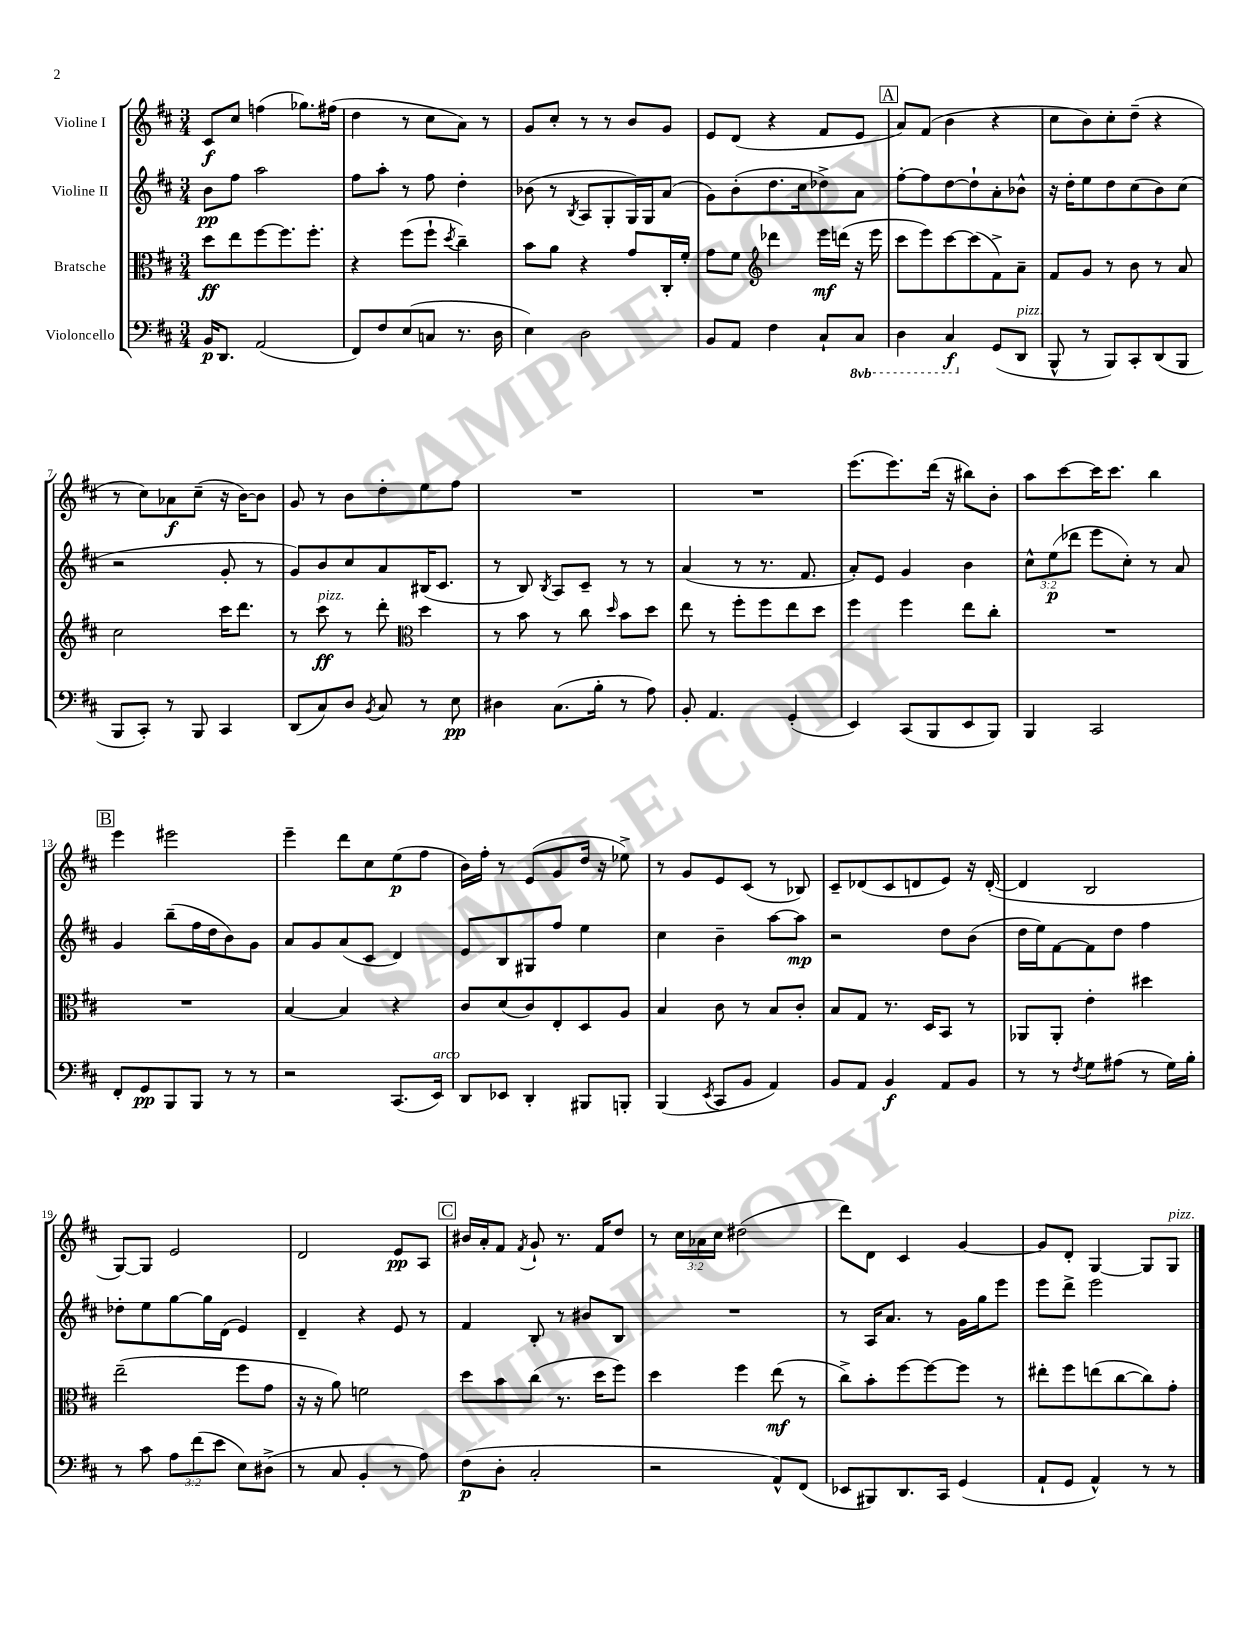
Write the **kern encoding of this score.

**kern	**kern	**kern	**kern
*staff4	*staff3	*staff2	*staff1
*clefF4	*clefC3	*clefG2	*clefG2
*k[f#c#]	*k[f#c#]	*k[f#c#]	*k[f#c#]
*M3/4	*M3/4	*M3/4	*M3/4
16BB	8dd	8b	8c#
8.DD	.	.	.
.	8ee	8ff#	8cc#
(2AA	[8ff#	2aa	(4ff
.	8.ff#]	.	.
.	.	.	8.gg-)
.	8.ff#'	.	.
.	.	.	(16ff#
=	=	=	=
8FF#)	4r	8ff#	4dd
8F#	.	8aa'	.
(8E	(8ff#	8r	8r
8C	8ff#`	8ff#	8cc#
.	8qdd	.	.
8.r	4cc#~)	4dd'	8a)
.	.	.	8r
16D	.	.	.
=	=	=	=
4E)	8b	(8b-	8g
.	8a	8r	8cc#'
.	.	8qB	.
2D	4r	8A	8r
.	.	8G'	8r
.	8g	16G)	8b
.	.	16G	.
.	16C#'	(8a	8g
.	16f#'	.	.
=	=	=	=
8BB	8g	8g)	8e
8AA	8f#	(8b'	(8d
*	*clefG2	*	*
4F#	4ddd-	8.dd	4r
.	.	16cc#	.
8C#`	16eee	8dd-^)	8f#
.	(16ddd	.	.
8CC#	16r	8a	8e
.	16eee	.	.
=	=	=	=
4DD	8ccc#	[8ff#'	8a)
.	8eee)	8ff#]	(8f#
4CC#	[8ccc#	[8dd	4b
.	(8ccc#]	8dd`]	.
(8GG	8f#^)	8a'	4r
8DD	8a~	8b-^^	.
=	=	=	=
8BBB^^	8f#	16r	8cc#
.	.	16dd'	.
8r	8g	8ee	8b)
8BBB)	8r	8dd	8cc#'
8CC#'	8b	(8cc#	(8dd~
(8DD	8r	8b)	4r
8BBB	8a	(8cc#	.
=	=	=	=
8BBB	2cc#	2r	8r
8CC#')	.	.	8cc#)
8r	.	.	8a-
8BBB	.	.	(8cc#~
4CC#	16ccc#	8g'	16r
.	8.ddd	.	[16b)
.	.	8r	8b]
=	=	=	=
(8DD	8r	8g)	8g
8C#)	8ccc#	8b	8r
8D	8r	8cc#	8b
8qBB	.	.	.
8C#	8ddd'	8a	8dd'
*	*clefC3	*	*
8r	4dd	(16B#	8ee
.	.	8.c#	.
8E	.	.	8ff#
=	=	=	=
4D#	8r	8r	2.r
.	8b	8B)	.
.	.	8qB	.
(8.C#	8r	8A	.
.	8cc#	8c#~	.
16B'	.	.	.
.	16qqdd	.	.
8r	8b	8r	.
8A)	8dd	8r	.
=	=	=	=
8BB'	8ee	(4a	2.r
4.AA	8r	.	.
.	8ff#'	8r	.
.	8ff#	8.r	.
(4GG'	8ee	.	.
.	.	8.f#	.
.	8dd	.	.
=	=	=	=
4EE)	4ff#	8a')	(8.eee
.	.	8e	.
.	.	.	8.eee)
(8CC#	4ff#	4g	.
8BBB	.	.	(16ddd
.	.	.	16r
8EE	8ee	4b	8bb#)
8BBB)	8cc#'	.	8b'
=	=	=	=
4BBB	2.r	12cc#^^	8aa
.	.	(12ee	.
.	.	.	[8ccc#
.	.	12ddd-	.
2CC#	.	8eee	16ccc#]
.	.	.	8.ccc#
.	.	8cc#')	.
.	.	8r	4bb
.	.	8a	.
=	=	=	=
8FF#'	2.r	4g	4eee
8GG	.	.	.
8BBB	.	(8bb~	2eee#
8BBB	.	16ff#	.
.	.	16dd	.
8r	.	8b)	.
8r	.	8g	.
=	=	=	=
2r	[4B	8a	4eee~
.	.	8g	.
.	4B]	(8a	8ddd
.	.	8c#	8cc#
(8.CC#	4r	4d)	(8ee
.	.	.	8ff#
16EE)	.	.	.
=	=	=	=
8DD	8c#	8e	16b)
.	.	.	16ff#'
8EE-	(8d	8B	8r
4DD'	8c#)	8G#	(8e
.	8E'	8ff#	8g
8BBB#	8D	4ee	16dd
.	.	.	16r
8BBB'	8A	.	8ee-^)
=	=	=	=
(4BBB	4B	4cc#	8r
.	.	.	8g
8qEE	.	.	.
8CC#	8c#	4b~	8e
8BB	8r	.	(8c#
4AA)	8B	[8aa	8r
.	8c#'	8aa]	8B-)
=	=	=	=
8BB	8B	2r	8c#~
8AA	8G	.	(8d-
4BB	8.r	.	8c#
.	.	.	8d
.	16D	.	.
8AA	8BB	8dd	8e)
8BB	8r	(8b	16r
.	.	.	([16d'
=	=	=	=
8r	8AA-	16dd	4d]
.	.	16ee)	.
8r	8AA-'	[8f#	.
8qF#	.	.	.
8G	4e'	8f#]	2B
(8A#	.	8dd	.
8r	4dd#	4ff#	.
16G)	.	.	.
16B'	.	.	.
=	=	=	=
8r	(2ee~	8dd-'	[8G)
8c#	.	8ee	8G]
12A	.	[8gg	2e
(12f#	.	.	.
.	.	16gg]	.
12e	.	.	.
.	.	(16d	.
8E)	8ff#	4e)	.
(8D#^	8g	.	.
=	=	=	=
8r	16r	4d~	2d
.	16r	.	.
8C#	8a)	.	.
4BB'	2f	4r	.
8r	.	8e	8e
8A)	.	8r	8A
=	=	=	=
(8F#	8dd	4f#	16b#
.	.	.	16a'
8D'	8b	.	8f#
.	.	.	8qf#
2C#'	(8cc#	8B'	8g`
.	8.r	8r	8.r
.	.	8b#	.
.	16dd	.	16f#
.	8ff#)	8B	8dd
=	=	=	=
2r	4dd	2.r	8r
.	.	.	24cc#
.	.	.	24a-
.	.	.	24cc#
.	4ff#	.	(2dd#
8AA^^)	(8ee	.	.
(8FF#	8r	.	.
=	=	=	=
8EE-	8cc#^)	8r	8ddd)
8BBB#)	8b'	16A	8d
.	.	8.a	.
8.DD	[8ff#	.	4c#
.	8ff#_	8r	.
16CC#	.	.	.
(4GG	8ff#]	16g	[4g
.	.	16gg	.
.	8r	8eee	.
=	=	=	=
8AA`	8ee#'	8eee	8g]
8GG	8ff#	8ddd^	8d'
4AA^^)	(8ee	2eee	[4G
.	[8cc#	.	.
8r	8cc#])	.	8G]
8r	8g'	.	8G
==	==	==	==
*-	*-	*-	*-
